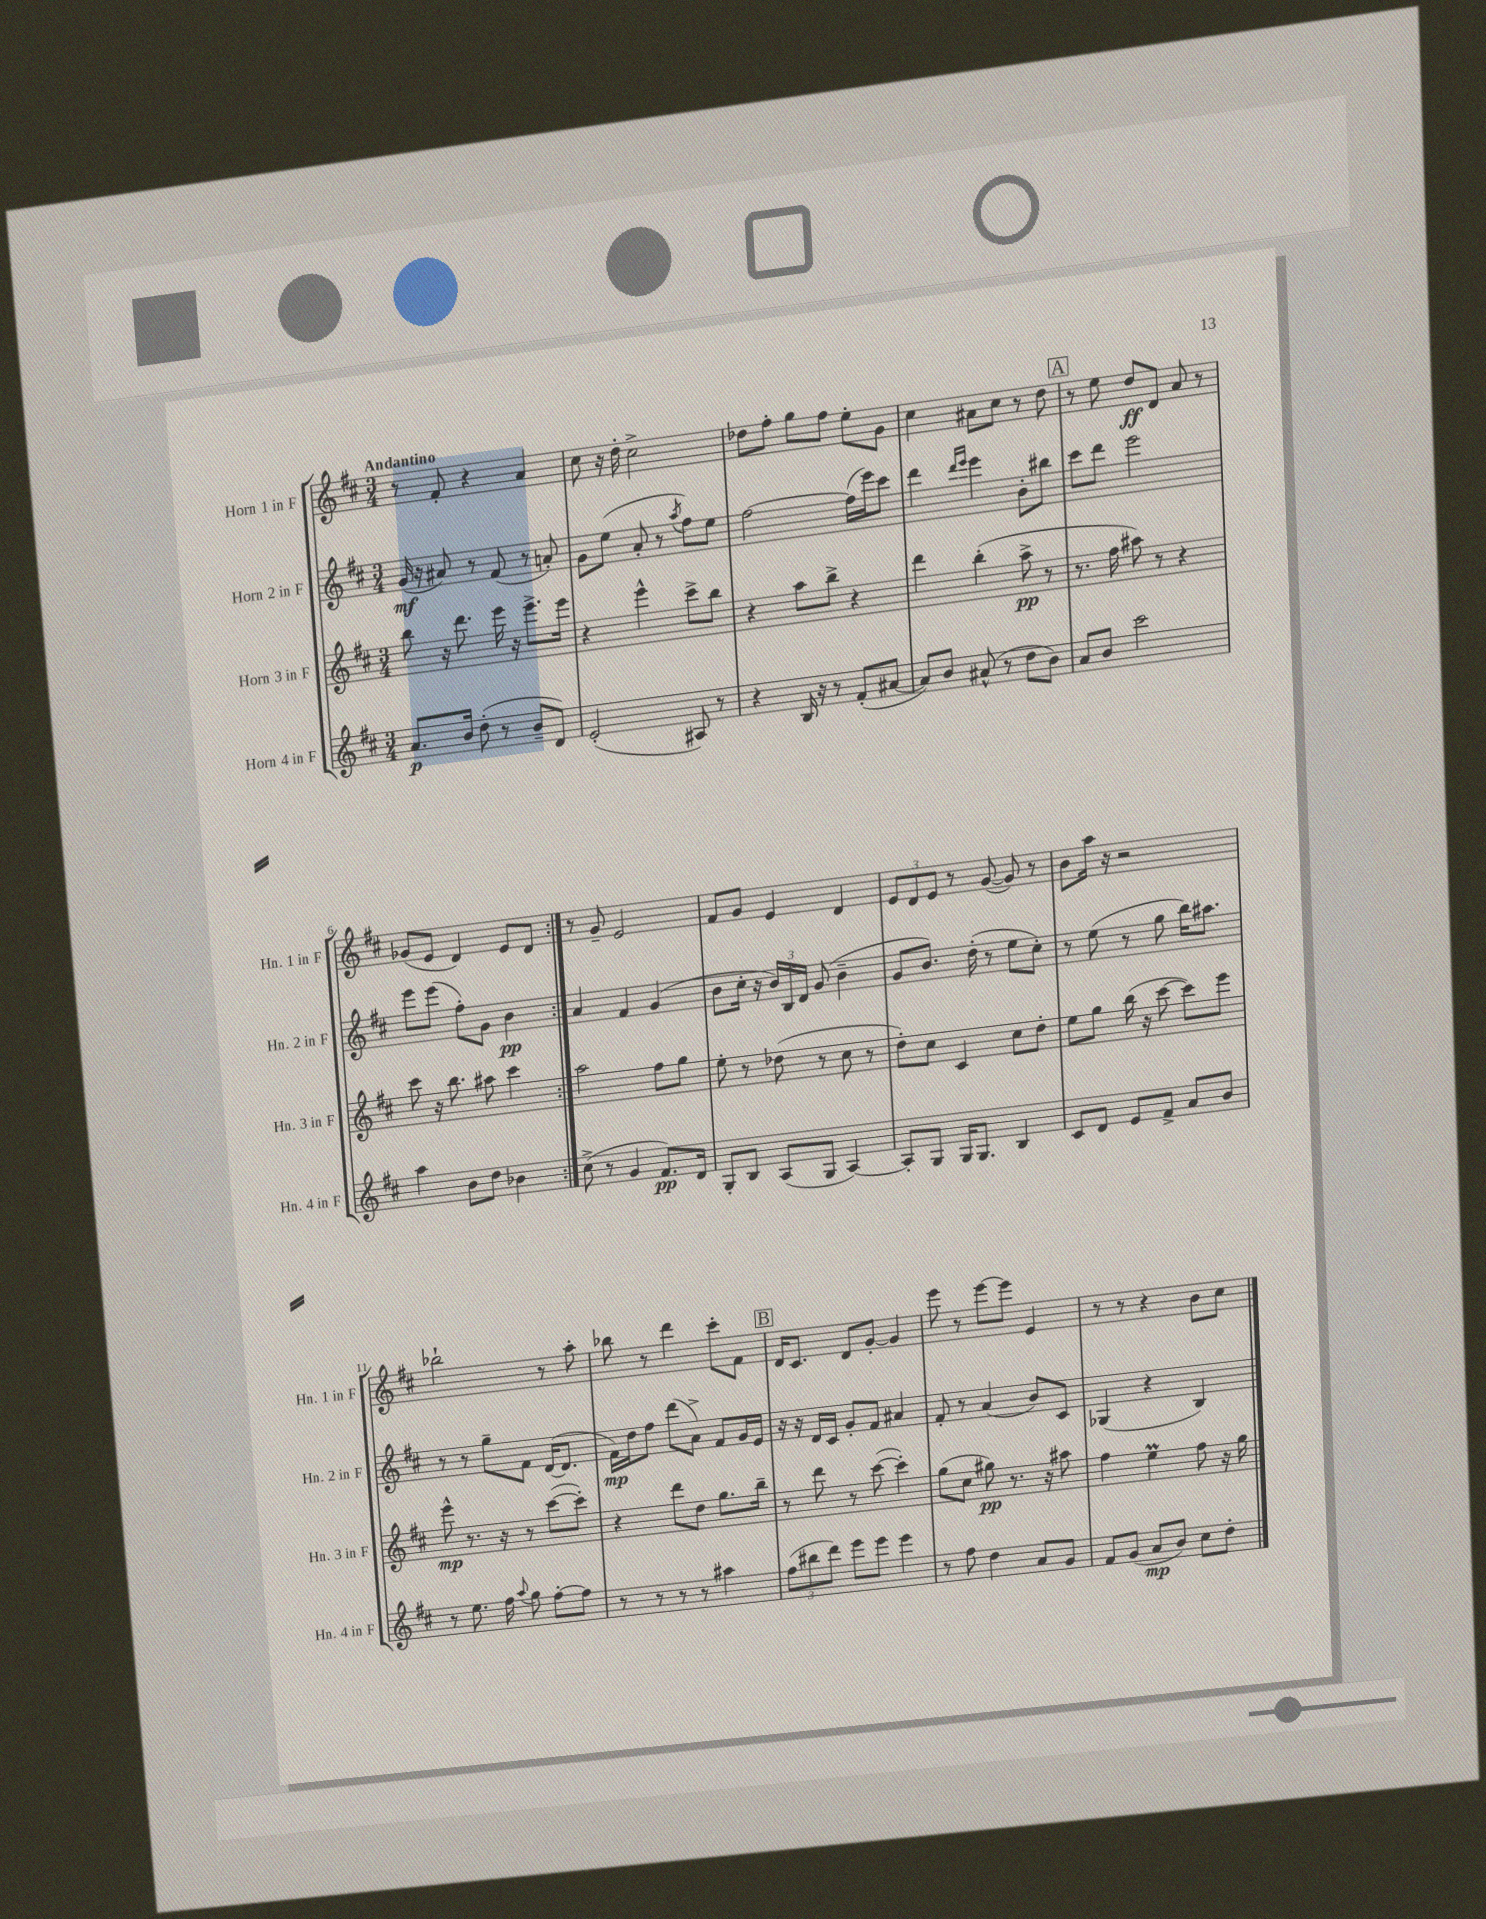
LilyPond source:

<<
\new StaffGroup <<
\new Staff = "s0" \with { instrumentName = "Horn 1 in F" shortInstrumentName = "Hn. 1 in F" } {
    \clef treble \key d \major \numericTimeSignature \time 3/4 \tempo "Andantino"
    \autoBeamOff \repeat volta 2 { r8 fis'8-. r4 a'4 |
    cis''8 r16 d''16-. cis''2-> |
    des''8[ fis''8]-. g''8[ fis''8] e''8[-. g'8] |
    cis''4 ais'8[ cis''8] r8 d''8 |
    \mark \markup { \box "A" } r8 e''8 d''8[\ff d'8] a'8 r8 |
    ges'8[( e'8] d'4) e'8[ d'8] | }
    r8 g'8-- e'2 |
    fis'8[ g'8] e'4 d'4 |
    \tuplet 3/2 { e'8[ d'8 e'8] } r8 g'8~( g'8) r8 |
    b'8[ a''16] r16 r2 |
    bes''2-! r8 a''8-. |
    bes''8 r8 d'''4 cis'''8[-. fis'8] |
    \mark \markup { \box "B" } d'16[ cis'8.] d'8[ g'8]~-. g'4 |
    e'''8 r8 e'''8[~ e'''8] e'4 |
    r8 r8 r4 b'8[ cis''8] \bar "|." |
}
\new Staff = "s1" \with { instrumentName = "Horn 2 in F" shortInstrumentName = "Hn. 2 in F" } {
    \clef treble \key d \major \numericTimeSignature \time 3/4
    \autoBeamOff \repeat volta 2 { g'16\mf( r16 ais'8) r8 fis'8( r8 a'8-.) |
    g'8[ e''8]( a'8-. r8 \acciaccatura { a''8 } fis''8[) e''8] |
    fis''2~ fis''16[( e'''16) cis'''8] |
    d'''4 \grace { d'''16[ e'''16] } e'''4 b'8[-. bis''8] |
    \mark \markup { \box "A" } cis'''8[ d'''8] e'''2 |
    e'''8[ e'''8]( fis''8[-.) g'8] b'4\pp | }
    a'4 fis'4 g'4( |
    b'8[ cis''16]-. r16 \tuplet 3/2 { b'16[) b16 d'16] } g'8( b'4-- |
    g'8[ b'8.]) d''16-.( r8 e''8[ cis''8]-.) |
    r8 e''8( r8 g''8 b''16[) ais''8.] |
    r8 r8 g''8[-- fis'8] d'16[~( d'8.] |
    fis'16[\mp) d''16 fis''8] d'''8[( a'8]->) fis'8[ g'16 e'16] |
    \mark \markup { \box "B" } r16 r16 d'16[ cis'16] g'8[-. fis'8] ais'4 |
    fis'8-. r8 a'4( b'8[) cis'8] |
    ges4( r4 b4) \bar "|." |
}
\new Staff = "s2" \with { instrumentName = "Horn 3 in F" shortInstrumentName = "Hn. 3 in F" } {
    \clef treble \key d \major \numericTimeSignature \time 3/4
    \autoBeamOff \repeat volta 2 { b''8 r16 d'''8. e'''16 r16 e'''8.[-> e'''16] |
    r4 e'''4-^ cis'''8[-> b''8] |
    r4 a''8[ b''8]-> r4 |
    d'''4 b''4-.( a''8->\pp r8 |
    \mark \markup { \box "A" } r8. fis''16 ais''8) r8 r4 |
    cis'''8 r16 b''8. ais''8 cis'''4 | }
    a''2 fis''8[ g''8] |
    e''8-. r8 des''8( r8 cis''8 r8 |
    d''8[-.) cis''8] cis'4 cis''8[ d''8]-. |
    e''8[ g''8] b''16( r16 cis'''8~ cis'''8[) e'''8] |
    e'''8-^\mp r8. r16 r8 cis'''8[~( cis'''8]-.) |
    r4 d'''8[ d''8] g''8.[ b''16]-- |
    \mark \markup { \box "B" } r8 d'''8 r8 cis'''8~( cis'''4-.) |
    g''8[( cis''8] gis''8\pp) r8. r16 ais''8 |
    fis''4 e''4\prall fis''8 r16 g''16 \bar "|." |
}
\new Staff = "s3" \with { instrumentName = "Horn 4 in F" shortInstrumentName = "Hn. 4 in F" } {
    \clef treble \key d \major \numericTimeSignature \time 3/4
    \autoBeamOff \repeat volta 2 { a'8.[\p b'16] d''8-.( r8 b'8[-- d'8]) |
    e'2-.( ais8) r8 |
    r4 b16 r16 r8 fis'8[-.( ais'8]~ |
    ais'8[) b'8] ais'8-^( r8 d''8[ b'8]) |
    \mark \markup { \box "A" } a'8[ b'8] cis'''2 |
    a''4 b'8[ d''8] bes'4 | }
    cis''8->( r8 g'4 fis'8.[\pp) d'16] |
    g8[-. b8] a8[( g8] a4~) |
    a8[-. g8] g16[ g8.] b4 |
    cis'8[ d'8] e'8[ fis'8]-> a'8[ b'8] |
    r8 e''8. fis''16 \appoggiatura { a''8 } g''8 fis''8[~-. fis''8] |
    r8 r8 r8 r8 ais''4 |
    \mark \markup { \box "B" } \tuplet 3/2 { fis''8[( bis''8 d'''8]) } e'''8[ e'''8] e'''4 |
    r8 fis''8 d''4 a'8[ g'8] |
    fis'8[ g'8]( a'8[\mp b'8]) cis''8[ d''8]-. \bar "|." |
}
>>
>>
